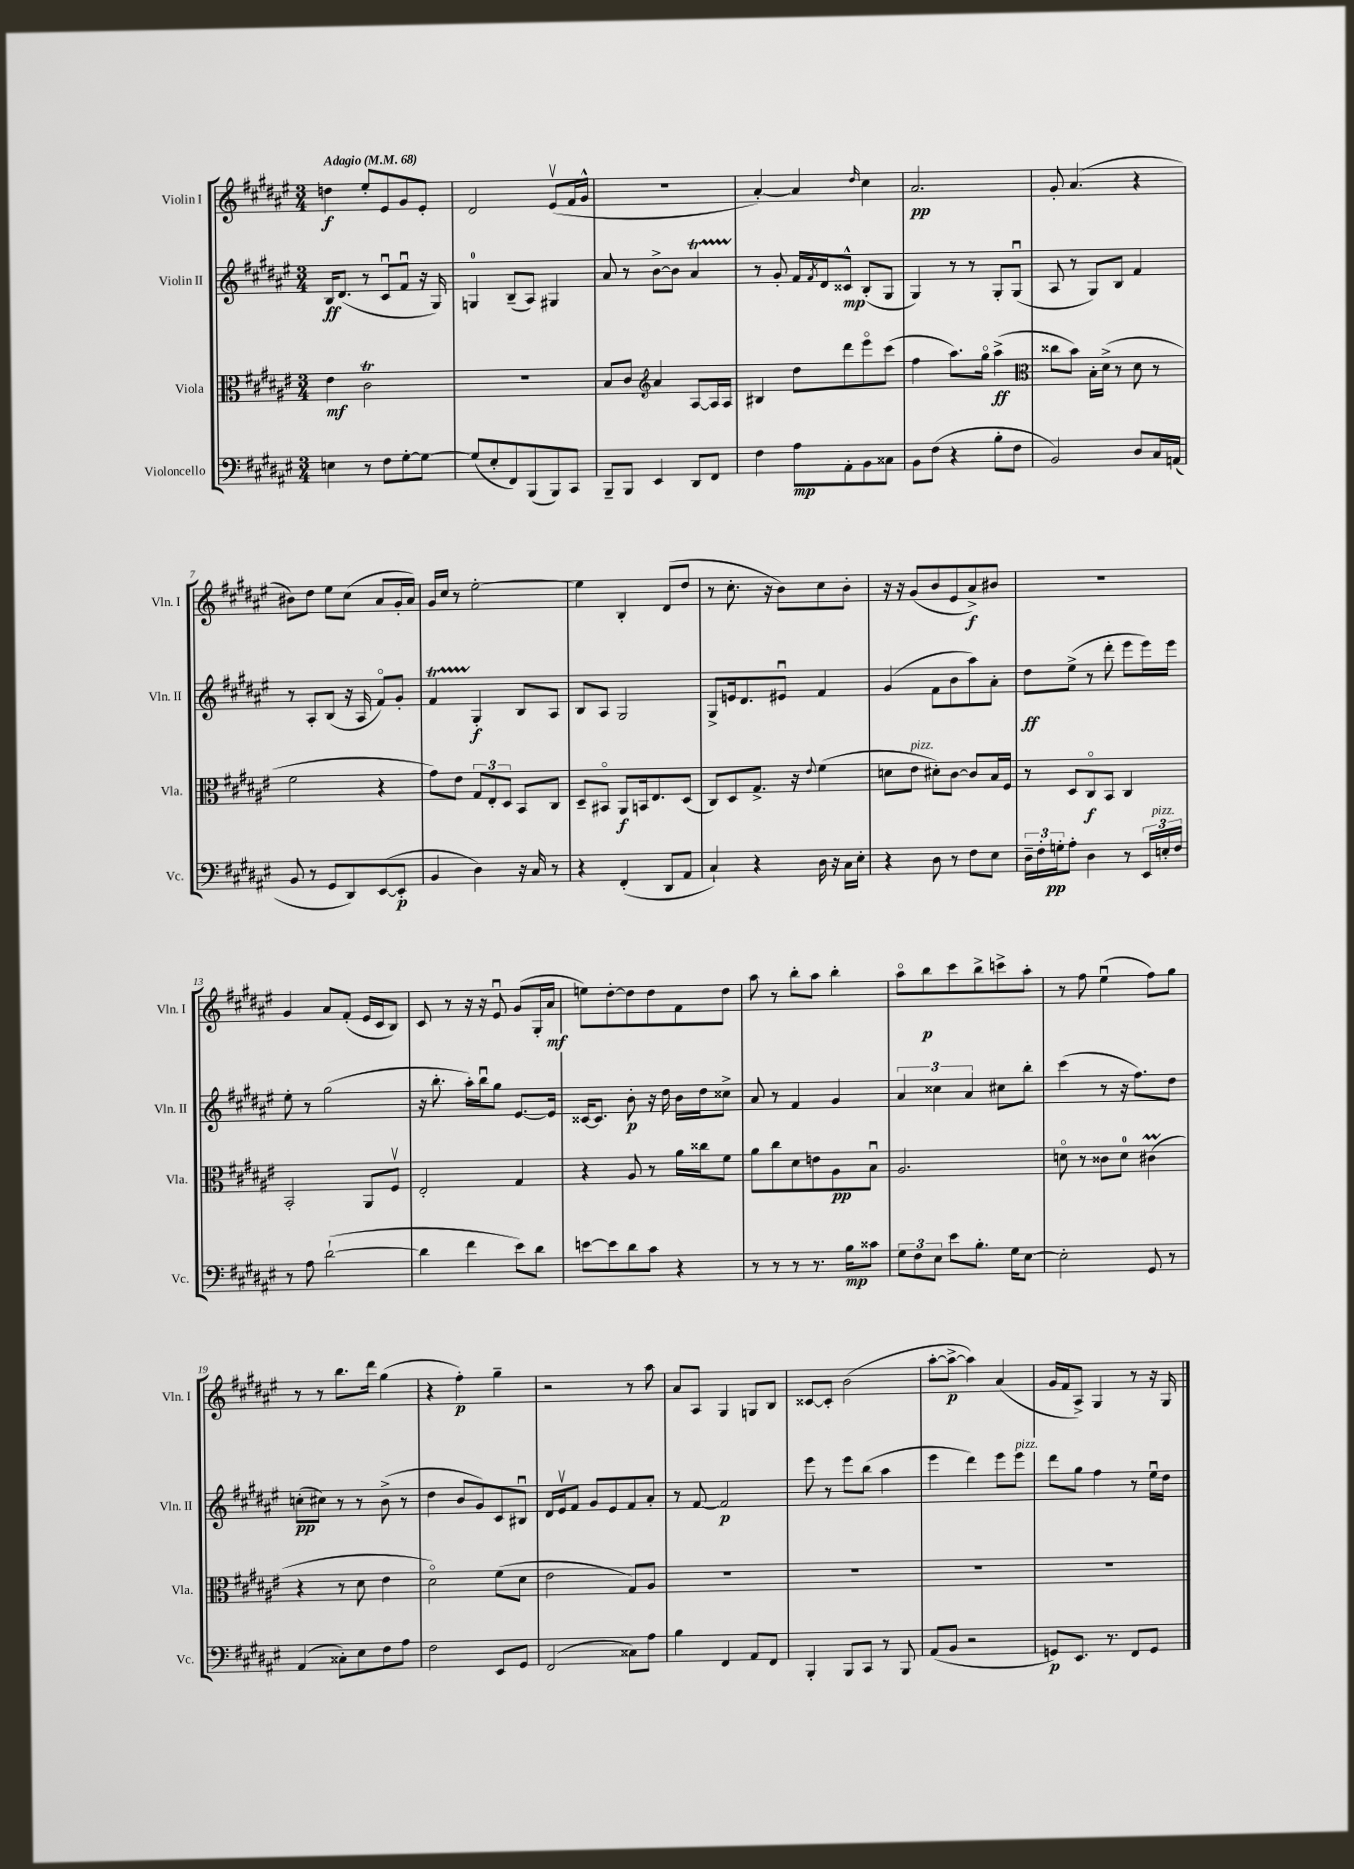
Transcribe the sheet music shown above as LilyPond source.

<<
\new StaffGroup <<
\new Staff = "s0" \with { instrumentName = "Violin I" shortInstrumentName = "Vln. I" } {
    \clef treble \key fis \major \numericTimeSignature \time 3/4 \tempo "Adagio" 4 = 68
    d''4\f eis''8-. eis'8 gis'8 eis'8-. |
    dis'2 eis'8\upbow( fis'16 gis'16-^ |
    R2. |
    ais'4~-.) ais'4 \grace { dis''16 } cis''4 |
    ais'2.\pp |
    gis'8-. ais'4.( r4 |
    bis'8) dis''8 eis''8 cis''8( ais'8 gis'16-. ais'16) |
    gis'16 cis''16 r8 eis''2~-. |
    eis''4 b4-. dis'8( dis''8 |
    r8 cis''8.-. r16 b'8) cis''8 b'8-. |
    r16 r16 gis'8( b'8 eis'8 ais'8->\f) bis'8 |
    R2. |
    gis'4 ais'8 fis'8-.( eis'16 cis'16 b8) |
    cis'8 r8 r16 r16 eis'8\downbow gis'8( gis16-. ais'16\mf |
    e''8) dis''8~-. dis''8 dis''8 fis'8 dis''8 |
    ais''8 r8 b''8-. ais''8 b''4-. |
    ais''8\flageolet b''8\p cis'''8 b''8-> c'''8-> ais''8-. |
    r8 fis''8 eis''4\downbow( fis''8) gis''8 |
    r8 r8 b''8. dis'''16 gis''4( |
    r4 fis''4-.\p) gis''4-- |
    r2 r8 ais''8 |
    ais'8 ais8 gis4 g8 b8 |
    cisis'8~ cisis'8-. b'2( |
    ais''8~-. ais''8~->\p ais''4) ais'4( |
    gis'16 fis'16 ais8->) gis4 r8 r16 gis16 \bar "|." |
}
\new Staff = "s1" \with { instrumentName = "Violin II" shortInstrumentName = "Vln. II" } {
    \clef treble \key fis \major \numericTimeSignature \time 3/4
    b16\ff dis'8.( r8 cis'8\downbow fis'8\downbow r16 gis16) |
    g4-0 b8--( ais8) gis4 |
    ais'8 r8 b'8~-> b'8 ais'4\startTrillSpan |
    r8\stopTrillSpan gis'8-. fis'16 \acciaccatura { fis'8 } dis'16 cisis'8-^\mp b8-.( gis8 |
    gis4) r8 r8 gis8-. gis8\downbow( |
    ais8 r8 gis8) b8 fis'4 |
    r8 ais8-. b8( r16 ais16 fis'8\flageolet) gis'8-. |
    fis'4\startTrillSpan gis4-.\stopTrillSpan\f b8 ais8 |
    b8 ais8 gis2 |
    gis8-> e'16 dis'8. eis'8\downbow fis'4 |
    gis'4( fis'8 b'8 ais''8) ais'8-. |
    dis''8\ff eis''8->( r8 dis'''8-. eis'''8 eis'''16) eis'''16 |
    eis''8-. r8 gis''2( |
    r16 b''8.-. ais''16-.) b''16\downbow gis''8 eis'8.~ eis'16 |
    cisis'16~ cisis'8. b'8-.\p r16 dis''16 b'16 dis''16 cisis''8-> |
    ais'8 r8 fis'4 gis'4 |
    \tuplet 3/2 { ais'4 cisis''4 ais'4 } cis''8 b''8-. |
    cis'''4( r8 r16 fis''8.) dis''8 |
    c''8-.\pp( cis''8) r8 r8 b'8->( r8 |
    dis''4 b'8 gis'8) cis'8 bis8\downbow |
    dis'16 eis'16\upbow fis'8 gis'8 eis'8 fis'8 ais'8-. |
    r8 fis'8~ fis'2\p |
    eis'''8 r8 eis'''8 b''8( ais''4 |
    eis'''4 dis'''4) eis'''8 eis'''8^\markup { \italic "pizz." } |
    dis'''8 gis''8 fis''4 r8 eis''16\downbow dis''16 \bar "|." |
}
\new Staff = "s2" \with { instrumentName = "Viola" shortInstrumentName = "Vla." } {
    \clef alto \key fis \major \numericTimeSignature \time 3/4
    eis'4\mf cis'2\trill |
    R2. |
    b8 cis'8 \clef treble ais'4 ais8~ ais16 ais16 |
    bis4 dis''8 dis'''8 eis'''8\flageolet cis'''8( |
    fis''4 ais''8.) gis''16\flageolet ais''4->\ff( |
    \clef alto cisis''8 b'8) b16-. dis'16->( r8 dis'8 r8 |
    fis'2 r4 |
    gis'8) eis'8 \tuplet 3/2 { gis8 eis8-. dis8 } b,8 cis8 |
    dis8-- bis,8\flageolet ais,8\f b,16 eis8. dis8( |
    cis8) dis8 gis8.-> r16 \appoggiatura { eis'8 } fis'4( |
    d'8 eis'8^\markup { \italic "pizz." } dis'8-.) cis'8~ cis'8 b16 fis16 |
    r8 dis8 cis8\flageolet\f b,8 cis4 |
    b,2-. ais,8 fis8\upbow |
    eis2-. gis4 |
    r4 ais8 r8 ais'16 cisis''16 fis'8 |
    ais'8 cis''8 dis'8 e'8 ais8\pp b8\downbow |
    ais2. |
    d'8\flageolet r8 cisis'8 d'8-0 cis'4\prall( |
    r4 r8 dis'8 eis'4 |
    dis'2\flageolet) fis'8( dis'8 |
    eis'2 gis8) ais8 |
    R2. |
    R2. |
    R2. |
    R2. \bar "|." |
}
\new Staff = "s3" \with { instrumentName = "Violoncello" shortInstrumentName = "Vc." } {
    \clef bass \key fis \major \numericTimeSignature \time 3/4
    e4 r8 fis8 gis8~-. gis8~ |
    gis8( eis8-. fis,8) b,,8( b,,8) cis,8 |
    b,,8-- b,,8 eis,4 dis,8 fis,8 |
    fis4 ais8\mp ais,8-. b,8 cisis8 |
    b,8 fis8( r4 b8-. fis8 |
    b,2) dis8 cis16 a,16( |
    b,8 r8 gis,8 dis,8) eis,8~( eis,8-.\p |
    b,4 dis4) r16 cis16 r8 |
    r4 fis,4-.( dis,8 ais,8 |
    cis4-!) r4 dis16 r16 cis16 eis16-. |
    r4 dis8 r8 fis8 eis8 |
    \tuplet 3/2 { dis16-- fis16-. g16-.\pp } ais8-. dis4 r8 \tuplet 3/2 { eis,16 e16-.^\markup { \italic "pizz." } fis16 } |
    r8 ais8 dis'2~-!( |
    dis'4 fis'4 eis'8) dis'8 |
    e'8~ e'8 dis'8 cis'8 r4 |
    r8 r8 r8 r8. b16\mp cisis'8 |
    \tuplet 3/2 { gis8 fis8 eis8 } eis'8 b8.-. gis16 eis8~ |
    eis2-. gis,8 r8 |
    ais,4( cisis8-.) eis8 fis8 ais8 |
    fis2 eis,8 gis,8 |
    fis,2( cisis8) ais8 |
    b4 fis,4 ais,8 fis,8 |
    b,,4-. b,,8 cis,8 r8 b,,8 |
    ais,8( b,8 r2 |
    g,8\p) eis,8. r8. fis,8 g,8 \bar "|." |
}
>>
>>
